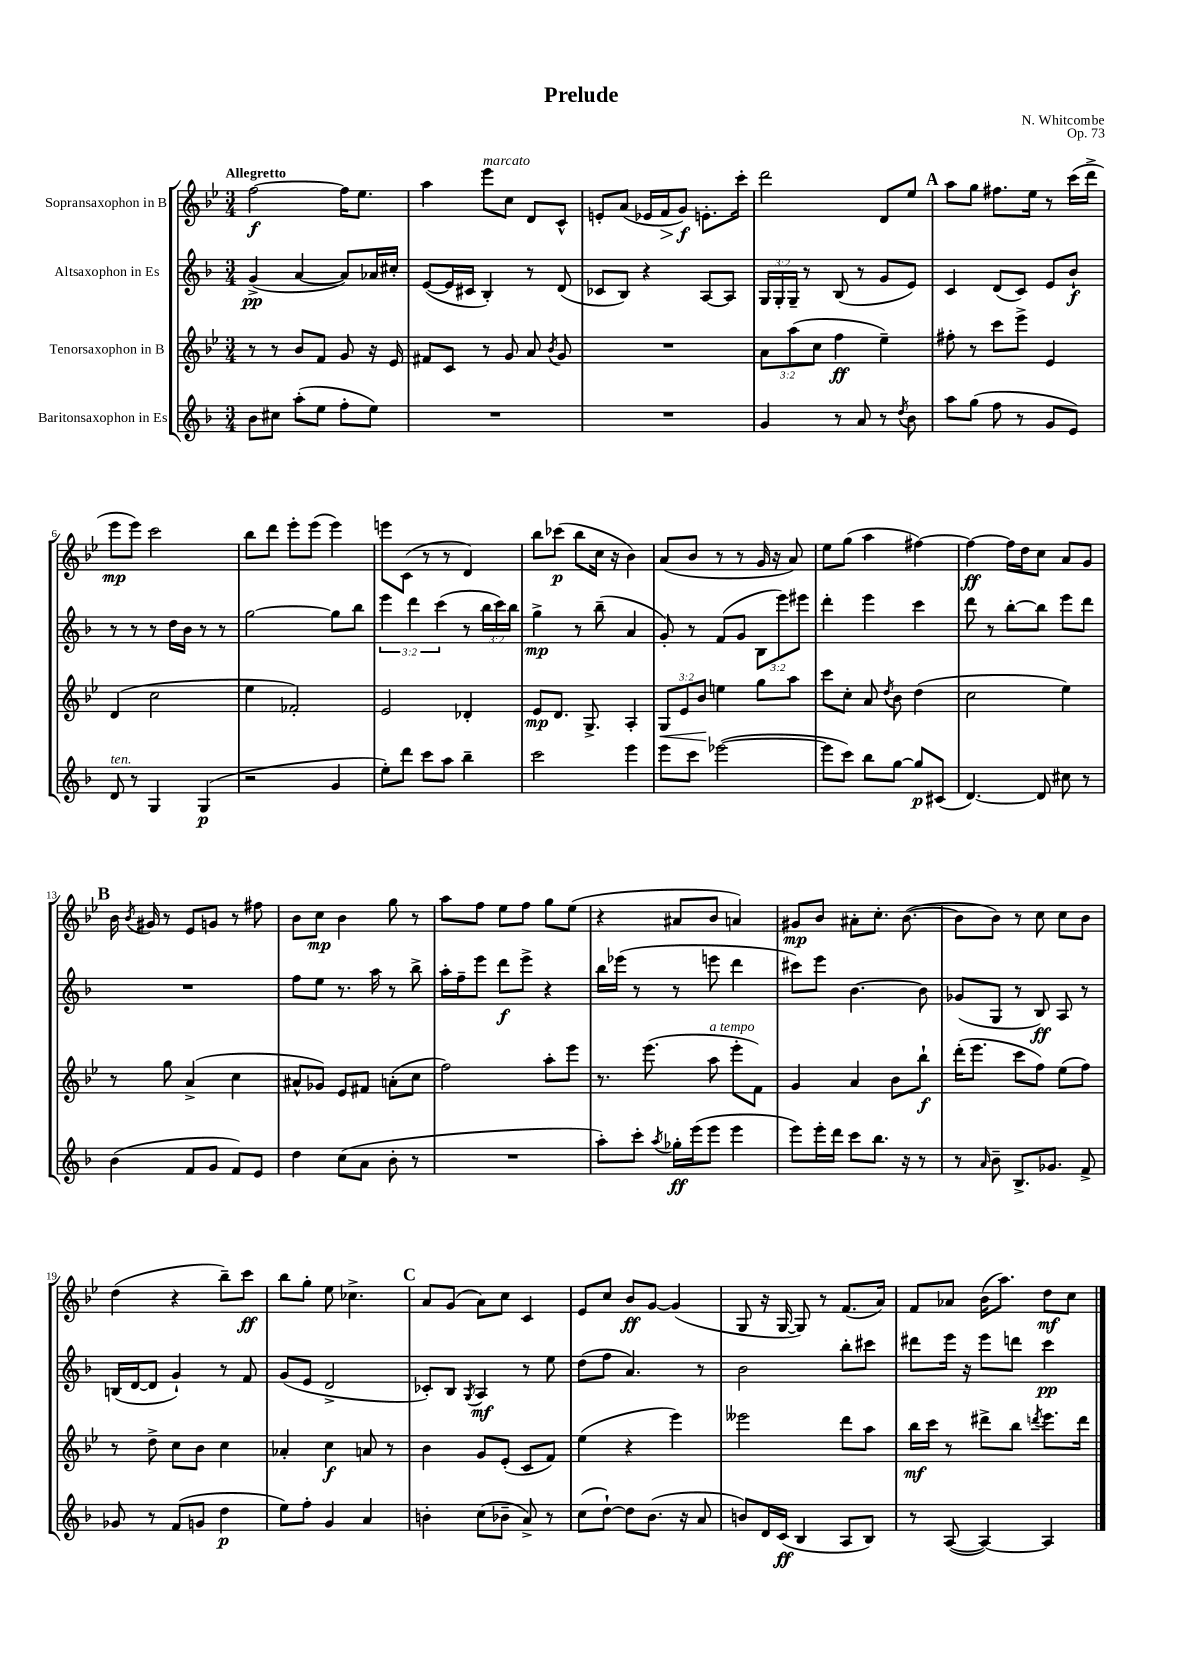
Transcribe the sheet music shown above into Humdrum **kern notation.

**kern	**kern	**kern	**kern
*staff4	*staff3	*staff2	*staff1
*clefG2	*clefG2	*clefG2	*clefG2
*k[b-]	*k[b-e-]	*k[b-]	*k[b-e-]
*M3/4	*M3/4	*M3/4	*M3/4
8b-	8r	(4g^	[2ff
8cc#	8r	.	.
(8aa'	8b-	[4a	.
8ee	8f	.	.
8ff'	8g	8a])	16ff]
.	.	.	8.ee-
8ee)	16r	16a-	.
.	16e-	16cc#'	.
=	=	=	=
2.r	8f#	([8e	4aa
.	8c	16e]	.
.	.	16c#	.
.	8r	4B-')	8eee-
.	8g	.	8cc
.	8a	8r	8d
.	8qb-	.	.
.	8g	(8d	8c^^
=	=	=	=
2.r	2.r	8c-	8e'
.	.	8B-)	(8a
.	.	4r	16e-
.	.	.	16f
.	.	.	8g)
.	.	[8A	8.e'
.	.	8A]	.
.	.	.	16ccc'
=	=	=	=
4g	12a	24G	2ddd
.	.	24G'	.
.	(12aa	24G~	.
.	.	8r	.
.	12cc	.	.
8r	4ff	(8B-	.
8a	.	8r	.
8r	4ee-~)	8g	8d
8qdd	.	.	.
8b-	.	8e)	8ee-
=	=	=	=
8aa	8ff#'	4c	8aa
(8gg	8r	.	8gg
8ff	8ccc	(8d	8.ff#
8r	8eee-^	8c)	.
.	.	.	16ee-
8g	4e-	8e	8r
8e)	.	8b-`	(16ccc
.	.	.	16ddd^
=	=	=	=
8d	(4d	8r	8eee-
8r	.	8r	8eee-)
4G	2cc	8r	2ccc
.	.	16dd	.
.	.	16b-	.
(4G	.	8r	.
.	.	8r	.
=	=	=	=
2r	4ee-	[2gg	8bb-
.	.	.	8ddd
.	2f-')	.	8eee-'
.	.	.	(8eee-
4g	.	8gg]	4eee-)
.	.	8bb-	.
=	=	=	=
8ee')	2e-	6eee	8eee
8ddd	.	.	(8c
.	.	6ddd	.
8ccc	.	.	8r
.	.	(6ccc	.
8aa	.	.	8r
4bb-~	4d-'	8r	4d)
.	.	24bb-	.
.	.	24ccc)	.
.	.	24bb-	.
=	=	=	=
2ccc	8e-	4gg^	8bb-
.	8.d	.	(8ccc-
.	.	8r	8bb-
.	8.G^	.	.
.	.	(8bb-~	16cc
.	.	.	16r
4eee	4A'	4a	4b-)
=	=	=	=
8eee	12G	8g')	(8a
.	12e-	.	.
8ccc	.	8r	8b-
.	12b-	.	.
([2eee-	4ee	(8f	8r
.	.	8g	8r
.	8gg	12B-	16g
.	.	.	16r
.	.	12eee)	.
.	8aa	.	8a)
.	.	12eee#	.
=	=	=	=
8eee-]	8ccc	4ddd'	8ee-
8ccc)	8cc'	.	(8gg
8bb-	8a	4eee	4aa
.	8qdd	.	.
[8gg	8b-	.	.
8gg]	(4dd	4ccc	[4ff#)
(8c#	.	.	.
=	=	=	=
[4.d)	2cc	8ddd	4ff#_
.	.	8r	.
.	.	[8bb-'	16ff#]
.	.	.	16dd
8d]	.	8bb-]	8cc
8cc#	4ee-)	8eee	8a
8r	.	8ddd	8g
=	=	=	=
(4b-	8r	2.r	16b-
.	.	.	8qb-
.	.	.	16g#
.	8gg	.	8r
8f	(4a^	.	8e-
8g	.	.	8g
8f)	4cc	.	8r
8e	.	.	8ff#
=	=	=	=
4dd	8a#^^	8ff	8b-
.	8g-)	8ee	8cc
(8cc	8e-	8.r	4b-
8a	8f#	.	.
.	.	16aa	.
8b-'	(8a'	8r	8gg
8r	8cc	8bb-^	8r
=	=	=	=
2.r	2ff)	16aa'	8aa
.	.	16ff~	.
.	.	8eee	8ff
.	.	8ddd	8ee-
.	.	8eee^	8ff
.	8aa'	4r	8gg
.	8eee-	.	(8ee-
=	=	=	=
8aa')	8.r	16bb-	4r
.	.	(16eee-	.
8ccc'	.	8r	.
.	(8.eee-	.	.
8qaa	.	.	.
16gg-'	.	8r	8a#
(16eee	.	.	.
8eee	8aa	8eee	8b-
4eee	8eee-'	4ddd	4a)
.	8f)	.	.
=	=	=	=
8eee)	4g	8ccc#)	8g#
16eee'	.	8eee	8b-
16ddd	.	.	.
8ccc	4a	[4.b-	8a#'
8.bb-	.	.	8.cc'
.	8b-	.	.
16r	.	.	([8.b-
8r	8bb-`	8b-]	.
=	=	=	=
8r	(16ddd'	(8g-	8b-]
.	8.eee-	.	.
16qqa	.	.	.
8b-~	.	8G	8b-)
8.B-^	8ccc	8r	8r
.	8ff)	8B-)	8cc
8.g-	.	.	.
.	(8ee-	8A	8cc
8f^	8ff)	8r	8b-
=	=	=	=
8g-	8r	(16B	(4dd
.	.	[16d	.
8r	8dd^	8d]	.
(8f	8cc	4g`)	4r
8g	8b-	.	.
4dd	4cc	8r	8bb-~)
.	.	8f	8ccc
=	=	=	=
8ee)	4a-'	(8g	8bb-
8ff'	.	8e	8gg'
4g	4cc	2d^	8ee-
.	.	.	4.cc-^
4a	8a	.	.
.	8r	.	.
=	=	=	=
4b'	4b-	8c-')	8a
.	.	8B-	(8g
.	.	8qG	.
(8cc	8g	4A	8a)
8b-~	(8e-'	.	8cc
8a^)	8c	8r	4c
8r	8f)	8ee	.
=	=	=	=
(8cc	(4ee-	(8dd	8e-
[8dd`)	.	8ff	8cc
8dd]	4r	4.a)	8b-
(8.b-	.	.	[8g
.	4eee-)	.	(4g]
16r	.	.	.
8a	.	8r	.
=	=	=	=
8b)	2eee--	2b-	8G
16d	.	.	16r
(16c	.	.	[16G
4B-	.	.	8G])
.	.	.	8r
8A	8ddd	8bb-'	(8.f
8B-)	8aa	8ccc#	.
.	.	.	16a)
=	=	=	=
8r	16bb-	8ddd#	8f
.	16ccc	.	.
([8A	8r	16eee	8a-
.	.	16r	.
4A_)	8ddd#^	8eee	(16b-
.	.	.	8.aa)
.	8bb-	8ddd	.
.	8qddd	.	.
4A]	8.eee-	4ccc	8dd
.	.	.	8cc
.	16ddd	.	.
==	==	==	==
*-	*-	*-	*-
